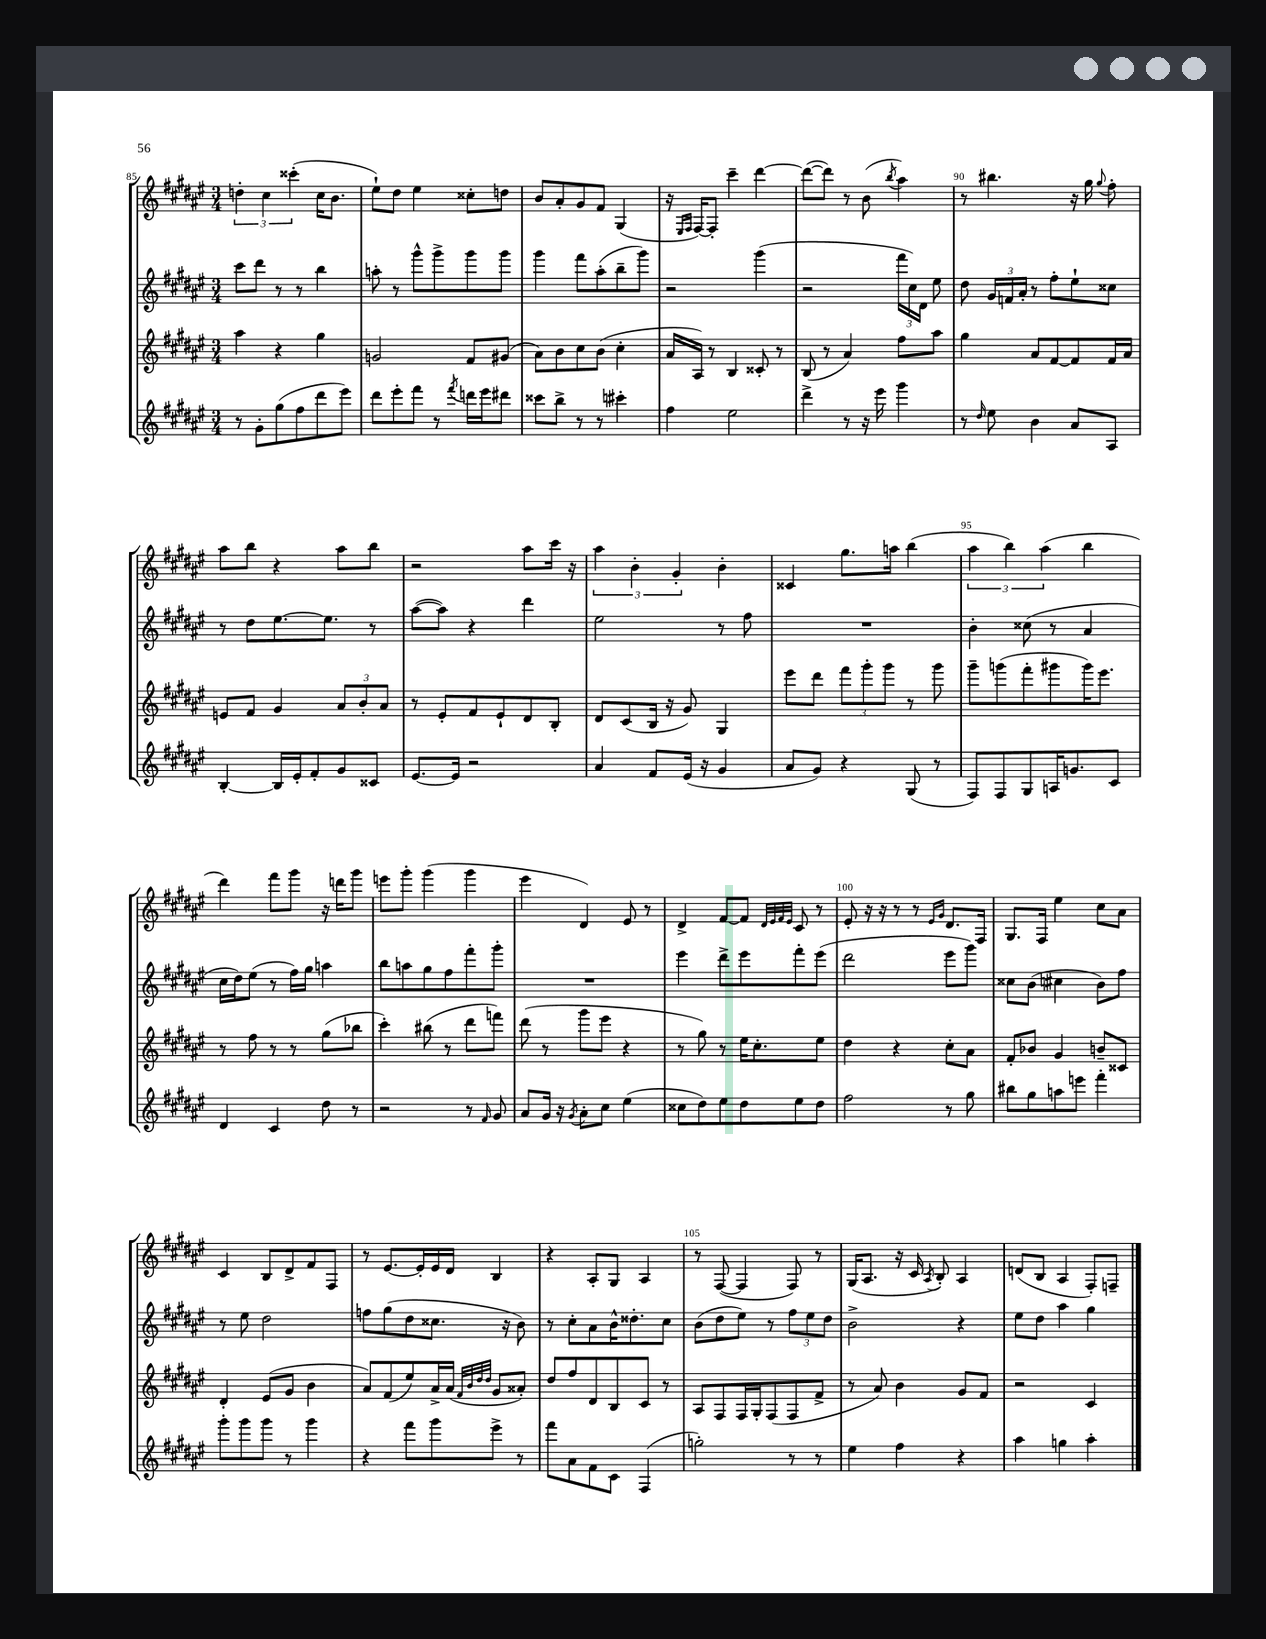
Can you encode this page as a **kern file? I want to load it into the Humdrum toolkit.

**kern	**kern	**kern	**kern
*part4	*part3	*part2	*part1
*staff4	*staff3	*staff2	*staff1
*clefG2	*clefG2	*clefG2	*clefG2
*k[f#c#g#d#a#e#]	*k[f#c#g#d#a#e#]	*k[f#c#g#d#a#e#]	*k[f#c#g#d#a#e#]
*M3/4	*M3/4	*M3/4	*M3/4
=85	=85	=85	=85
8r	4aa#\	8ccc#\L	6ddn'\
8g#'\L	.	8ddd#\J	.
.	.	.	6cc#\
(8gg#\	4r	8r	.
.	.	.	(6ccc##X'\
8ff#\	.	8r	.
8ddd#\	4gg#\	4bb\	16cc#\KL
.	.	.	8.b\J
8eee#\J)	.	.	.
=86	=86	=86	=86
8ddd#\L	2gn/	8aan'\	8ee#`\L)
8eee#'\	.	8r	8dd#\J
8fff#\J	.	8ggg#^^\L	4ee#\
8r	.	8ggg#^\	.
8qfff#/	.	.	.
16dddn\LL	8f#/L	8ggg#\	8cc##X'\L
16eee#\J	.	.	.
8ddd#X\J	(8g#X/J	8ggg#\J	8ddn\J
=87	=87	=87	=87
8ccc##X\L	8a#\L)	4ggg#\	8b/L
8bb^\J	8b\	.	8a#'/
8r	8cc#\	8fff#\L	8g#/
8r	(8b\J	(8aa#'\	8f#/J
4ccc#X'\	4cc#'\	8bb~\	(4G#/
.	.	8ggg#\J)	.
=88	=88	=88	=88
4ff#\	16a#/LL	2r	16r
.	.	.	16qqE#/LL
.	.	.	16qqF#/JJ
.	16A#/JJ)	.	[16F#/KL)
.	8r	.	8F#'/J]
2ee#\	4B/	.	4ccc#~\
.	8c##X'/	(4ggg#\	[4ddd#\
.	8r	.	.
=89	=89	=89	=89
4ddd#^\	(8B/	2r	(8ddd#\L_
.	8r	.	8ddd#\J])
8r	4a#/)	.	8r
16r	.	.	(8b\
16eee#\	.	.	.
.	.	.	8qbb/
4ggg#\	8ff#\L	24fff#\LL	4aa#\)
.	.	24cc#\)	.
.	.	24d#\JJ	.
.	8aa#\J	8ee#\	.
=90	=90	=90	=90
8r	4gg#\	8dd#\	8r
16qqdd#/	.	.	.
8ee#\	.	24g#/LL	4.bb#X\
.	.	24fn/	.
.	.	24a#'/JJ	.
4b\	8a#/L	8r	.
.	[8f#/	8ff#'\L	.
8a#/L	8f#/]	8ee#`\	16r
.	.	.	16gg#\
.	.	.	8qqgg#/
8A#/J	16f#/L	8cc##X\J	8ff#'\
.	16a#/JJ	.	.
!!LO:LB:g=z
=91	=91	=91	=91
[4B'/	8en/L	8r	8aa#\L
.	8f#/J	8dd#\L	8bb\J
16B/LL]	4g#/	[8.ee#\	4r
16e#'/J	.	.	.
8f#'/	.	.	.
.	.	8.ee#\J]	.
8g#/	12a#/L	.	8aa#\L
.	12b'/	.	.
8c##X/J	.	8r	8bb\J
.	12a#/J	.	.
=92	=92	=92	=92
[8.e#/L	8r	([8aa#\L	2r
.	8e#'/L	8aa#\J])	.
16e#/Jk]	.	.	.
2r	8f#/	4r	.
.	8e#`/	.	.
.	8d#/	4ddd#\	8aa#\L
.	8B'/J	.	16ccc#\Jk
.	.	.	16r
=93	=93	=93	=93
4a#/	8d#/L	2ee#\	6aa#\
.	(8c#/	.	.
.	.	.	6b'\
8f#/L	16B/Jk	.	.
.	16r	.	.
.	.	.	6g#'/
(16e#/Jk	8g#/)	.	.
16r	.	.	.
4g#/	4G#/	8r	4b'\
.	.	8ff#\	.
=94	=94	=94	=94
8a#/L	8eee#\L	2.r	4c##X/
8g#/J)	8ddd#\J	.	.
4r	12fff#\L	.	8.gg#\L
.	12ggg#'\	.	.
.	12ggg#\J	.	.
.	.	.	16aan\Jk
(8G#/	8r	.	(4bb\
8r	8ggg#\	.	.
=95	=95	=95	=95
8F#/L)	8ggg#~\L	4b'\	6aa#\
8F#/	(8gggn\	.	.
.	.	.	6bb\)
8G#/	8fff#'\	(8cc##X\	.
.	.	.	(6aa#\
16An/K	8ggg#X\	8r	.
8.gn/	.	.	.
.	16ggg#\K)	4a#/	4bb\
.	8.eee#\J	.	.
8c#/J	.	.	.
!!LO:LB:g=z
=96	=96	=96	=96
4d#/	8r	16cc#\LL	4ddd#\)
.	.	16dd#\J)	.
.	8ff#\	(8ee#\J	.
4c#/	8r	8r	8fff#\L
.	8r	16ff#\LL)	8ggg#\J
.	.	16gg#\JJ	.
8dd#\	(8gg#\L	4aan\	16r
.	.	.	16dddn\KL
8r	8bb-X\J	.	8ggg#\J
=97	=97	=97	=97
2r	4ccc#'\)	8bb\L	8eeen\L
.	.	8aan\	8ggg#'\J
.	(8bb#X\	8gg#\	(4ggg#\
.	8r	8ff#\	.
8r	8ddd#\L	8fff#'\	4ggg#\
16qqf#/	.	.	.
8g#/	8fffn\J)	8ggg#'\J	.
=98	=98	=98	=98
8a#/L	(8ddd#\	2.r	4eee#\
16g#/Jk	8r	.	.
16r	.	.	.
8qg#/	.	.	.
8a#'\L	8ggg#\L	.	4d#/)
8cc#\J	8eee#\J	.	.
(4ee#\	4r	.	8e#/
.	.	.	8r
=99	=99	=99	=99
8cc##X\L	8r	4eee#\	4d#^/
8dd#\)	8gg#\)	.	.
8ee#\	8r	8ddd#^\L	[8f#/L
8dd#\	16ee#\KL	8eee#\	8f#/J]
.	8.cc#'\	.	.
.	.	.	32qqd#/LLL
.	.	.	32qqe#/
.	.	.	32qqf#/
.	.	.	32qqe#/JJJ
8ee#\	.	8fff#'\	8c#/
8dd#\J	8ee#\J	(8eee#\J	8r
=100	=100	=100	=100
2ff#\	4dd#\	2ddd#\	8e#'/
.	.	.	16r
.	.	.	16r
.	4r	.	8r
.	.	.	8r
.	.	.	16qqe#/LL
.	.	.	16qqg#/JJ
8r	8cc#'\L	8eee#\L	8.d#/L
8gg#\	8a#\J	8ggg#\J)	.
.	.	.	16F#/Jk
=101	=101	=101	=101
8bb#X\L	8f#'/L	8cc##X\L	8.G#/L
8gg#\	8b-X/J	(8b\J	.
.	.	.	16F#/Jk
8aan\	4g#/	4cc#X\	4ee#\
8eeen\J	.	.	.
4fff#'\	8bn~/L	8b\L)	8cc#\L
.	8c##X/J	8ff#\J	8a#\J
!!LO:LB:g=z
=102	=102	=102	=102
8ggg#'\L	4d#'/	8r	4c#/
8ggg#\	.	8ee#\	.
8ggg#\J	(8e#/L	2dd#\	8B/L
8r	8g#/J	.	8d#^/
4ggg#\	4b\	.	8f#/
.	.	.	8F#/J
=103	=103	=103	=103
4r	8a#/L)	8ffn\L	8r
.	(8f#/	(8gg#\	[8.e#/L
8fff#\L	8ee#/)	8dd#\	.
.	.	.	16e#'/L]
8ggg#\	16a#^/L	8.cc##X\J	16e#/
.	(16a#/JJ	.	16d#/JJ
.	32qqf#/LLL	.	.
.	32qqb/	.	.
.	32qqdd#/	.	.
.	32qqdd#/JJJ	.	.
8eee#^\J	8g#/L	.	4B/
.	.	16r	.
8r	8a##X'/J)	8b\)	.
=104	=104	=104	=104
8fff#\L	8dd#/L	8r	4r
8a#\	8ff#/	8cc#'\L	.
8f#\	8d#/	8a#\	8A#'/L
8c#\J	8B/	16b^^\K	8G#/J
.	.	8.dd##X'\	.
(4F#/	8c#/J	.	4A#/
.	8r	8cc#\J	.
=105	=105	=105	=105
2ggn'\)	8A#/L	(8b\L	8r
.	8F#/	8dd#\	([8F#/
.	16F#/L	8ee#\J)	4F#/]
.	16G#'/J	.	.
.	(8F#/	8r	.
8r	8F#/	12ff#\L	8F#/)
.	.	12ee#\	.
8r	8f#^/J	.	8r
.	.	12dd#\J	.
=106	=106	=106	=106
4ee#\	8r	2b^\	(16G#/KL
.	.	.	8.A#/J
.	8a#/)	.	.
4ff#\	4b\	.	16r
.	.	.	16c#/
.	.	.	8qA#/
.	.	.	8B'/)
4r	8g#/L	4r	4A#/
.	8f#/J	.	.
=107	=107	=107	=107
4aa#\	2r	8ee#\L	(8dn/L
.	.	8dd#\J	8B/J
4ggn\	.	4aa#\	4A#/
4aa#'\	4c#/	4gg#\	8F#'/L)
.	.	.	8Fn~/J
==	==	==	==
*-	*-	*-	*-
